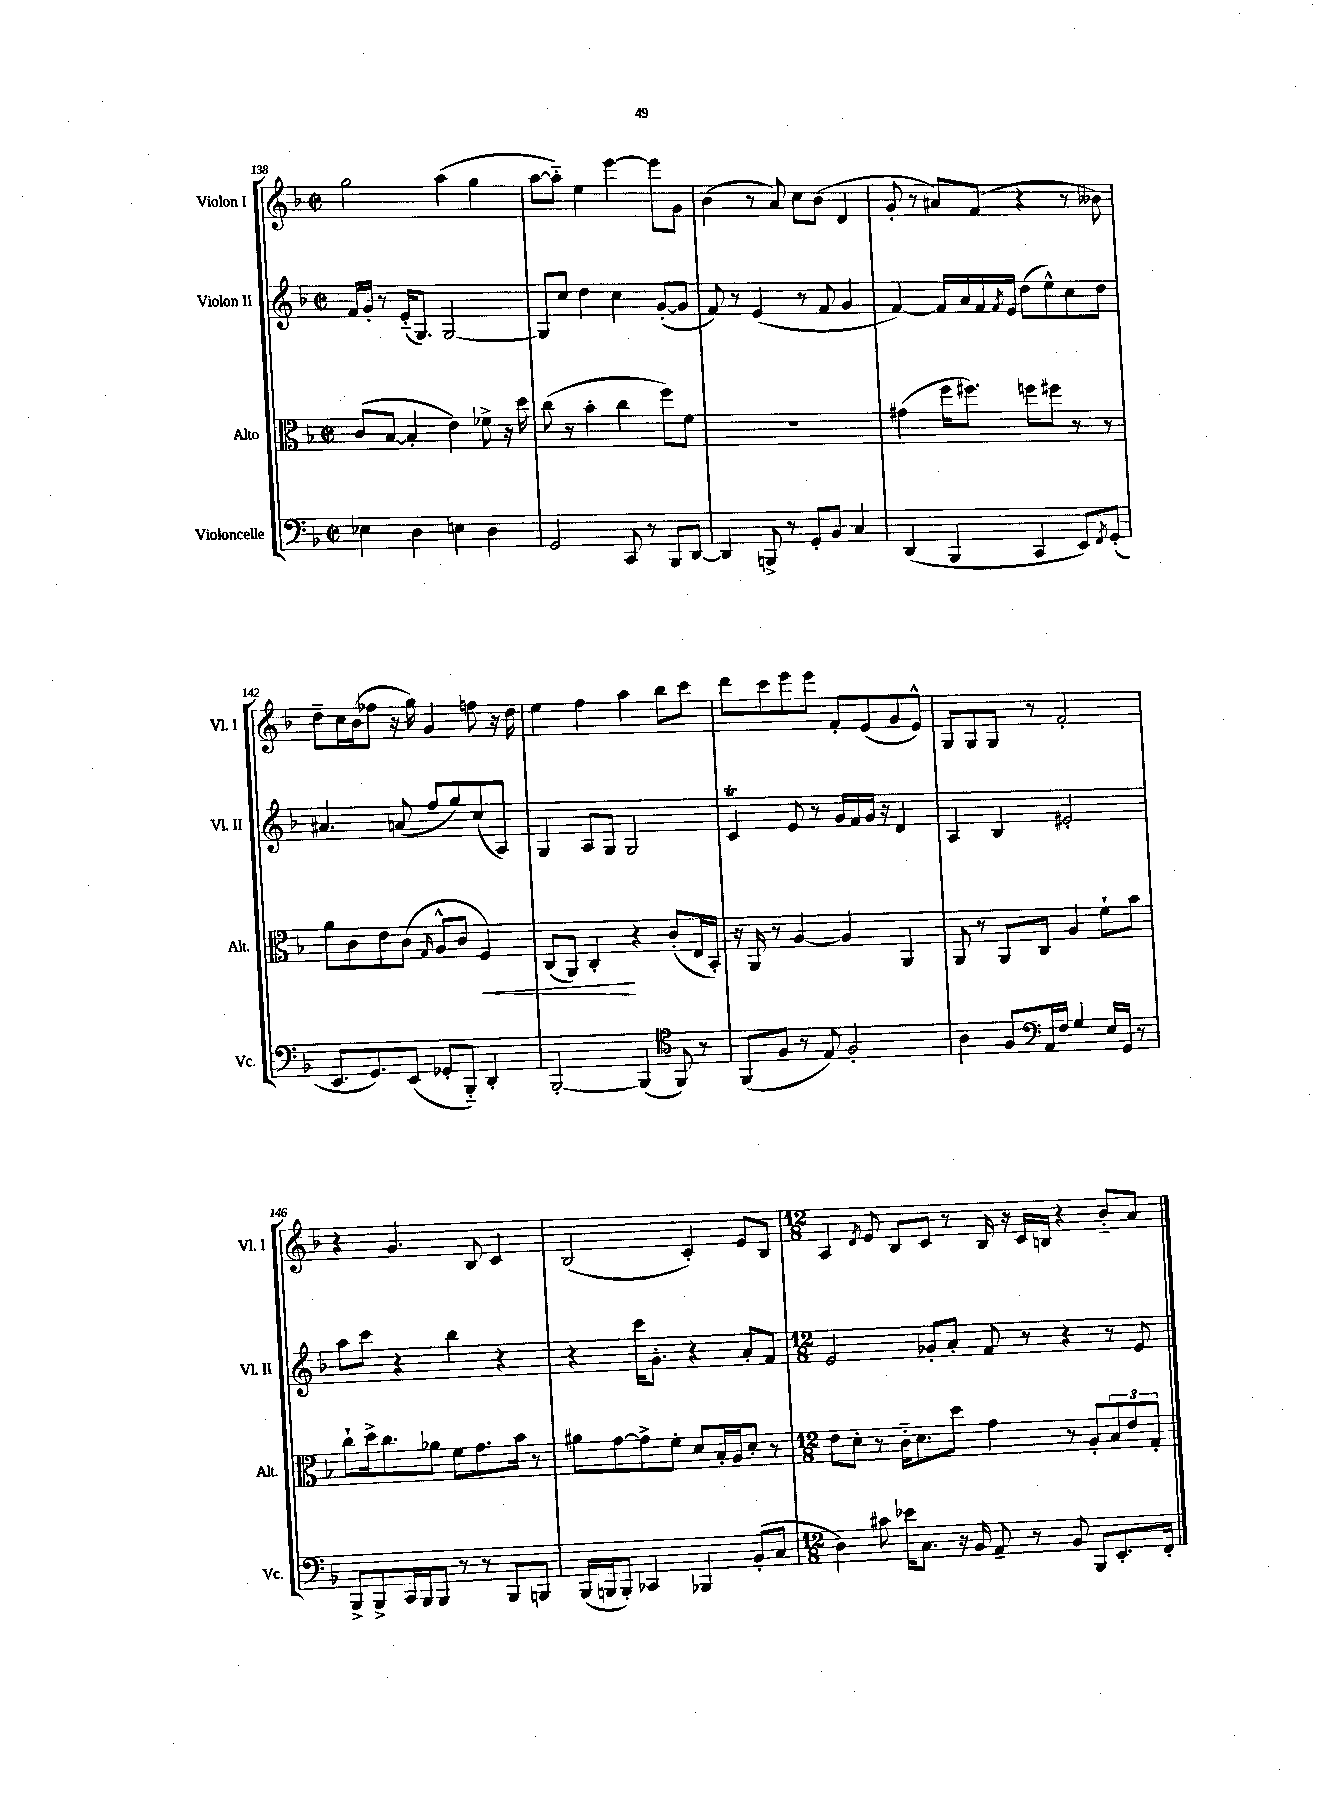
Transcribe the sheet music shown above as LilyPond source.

<<
\new StaffGroup <<
\new Staff = "s0" \with { instrumentName = "Violon I" shortInstrumentName = "Vl. I" } {
    \clef treble \key f \major \defaultTimeSignature \time 2/2
    g''2 a''4( g''4 |
    a''8~ a''8-_) e''4 e'''4~ e'''8 g'8 |
    bes'4( r8 a'8) c''8 bes'8( d'4 |
    g'8-. r8 ais'8) f'8( r4 r8 beses'8) |
    d''8-- c''16 bes'16( fes''8 r16 g''16) g'4 f''8 r16 d''16 |
    e''4 f''4 a''4 bes''8 c'''8 |
    d'''8 c'''8 e'''8 e'''8 f'8-. e'8( g'8 e'8-^) |
    g8 g8 g8 r8 f'2-. |
    r4 g'4. bes8 c'4 |
    bes2( c'4-.) e'8 bes8 |
    \numericTimeSignature \time 12/8 a4 \acciaccatura { d'8 } e'8 bes8 c'8 r8 bes16 r16 c'16 b16 r4 bes'8-_ a'8 \bar "|." |
}
\new Staff = "s1" \with { instrumentName = "Violon II" shortInstrumentName = "Vl. II" } {
    \clef treble \key f \major \defaultTimeSignature \time 2/2
    f'16 g'16-. r8 e'16-_( g8.) g2~ |
    g8 c''8 d''4 c''4 g'8~-.( g'8 |
    f'8) r8 e'4( r8 f'8 g'4 |
    f'4~) f'16 a'16 f'16 \acciaccatura { f'8 } e'16 d''8( e''8-^) c''8 d''8 |
    ais'4. a'8( f''8 g''8) c''8( a8) |
    g4 a8 g8 g2 |
    c'4\trill e'8 r8 g'16 f'16 g'16 r16 d'4 |
    a4 bes4 eis'2-. |
    a''8 c'''8 r4 bes''4 r4 |
    r4 c'''16 g'8.-. r4 a'8-. f'8 |
    \numericTimeSignature \time 12/8 e'2 ges'8-. a'8-. f'8 r8 r4 r8 e'8 \bar "|." |
}
\new Staff = "s2" \with { instrumentName = "Alto" shortInstrumentName = "Alt." } {
    \clef alto \key f \major \defaultTimeSignature \time 2/2
    c'8( bes8~ bes4-. e'4) fes'8-> r16 d''16 |
    c''8( r8 bes'4-. c''4 f''8) f'8 |
    r1 |
    gis'4( f''16 fis''8.) f''8 fis''8 r8 r8 |
    a'8 c'8 e'8 c'8( \grace { g16 } a8-^ c'8 f4\<) |
    c8( a,8) c4-.\! r4 c'8-.( e16 bes,16-.) |
    r16 a,16 r8 a4~ a4 a,4 |
    a,8 r8 a,8 c8 a4 f'8-! bes'8 |
    c''8-! d''16-> c''8. aes'8 f'8 g'8. bes'16 r8 |
    ais'8 g'8~ g'8-> f'8-. d'8 bes16-. a16 d'8-. r8 |
    \numericTimeSignature \time 12/8 e'8 d'8-. r8 c'16-_ d'8. d''8 g'4 r8 a8-. \tuplet 3/2 { bes8 e'8 g8-. } \bar "|." |
}
\new Staff = "s3" \with { instrumentName = "Violoncelle" shortInstrumentName = "Vc." } {
    \clef bass \key f \major \defaultTimeSignature \time 2/2
    ees4 d4 e4 d4 |
    g,2 c,8 r8 bes,,8 d,8~ |
    d,4 b,,8-> r8 g,8-. bes,8 c4 |
    d,4( bes,,4 c,4 e,8) \acciaccatura { f,8 } g,8-.( |
    e,8. g,8.) e,8( ges,8-. bes,,8-_) d,4-. |
    bes,,2~-. bes,,4( \clef tenor f,8) r8 |
    f,8( f8 r8 e8) f2-. |
    a4 f8 a,16 f16 g4 e16 g,16 r8 |
    \clef bass bes,,8-> bes,,8-> c,16 bes,,16 bes,,8 r8 r8 bes,,8 b,,8 |
    bes,,16( b,,16 b,,8-.) ces,4 bes,,4 bes,8-.( c8 |
    \numericTimeSignature \time 12/8 d4) cis'8 ees'16 c8. r16 bes,16 a,8-- r8 bes,8 bes,,8 e,8.-. f,16-. \bar "|." |
}
>>
>>
\layout { \context { \Score currentBarNumber = #138 } }
